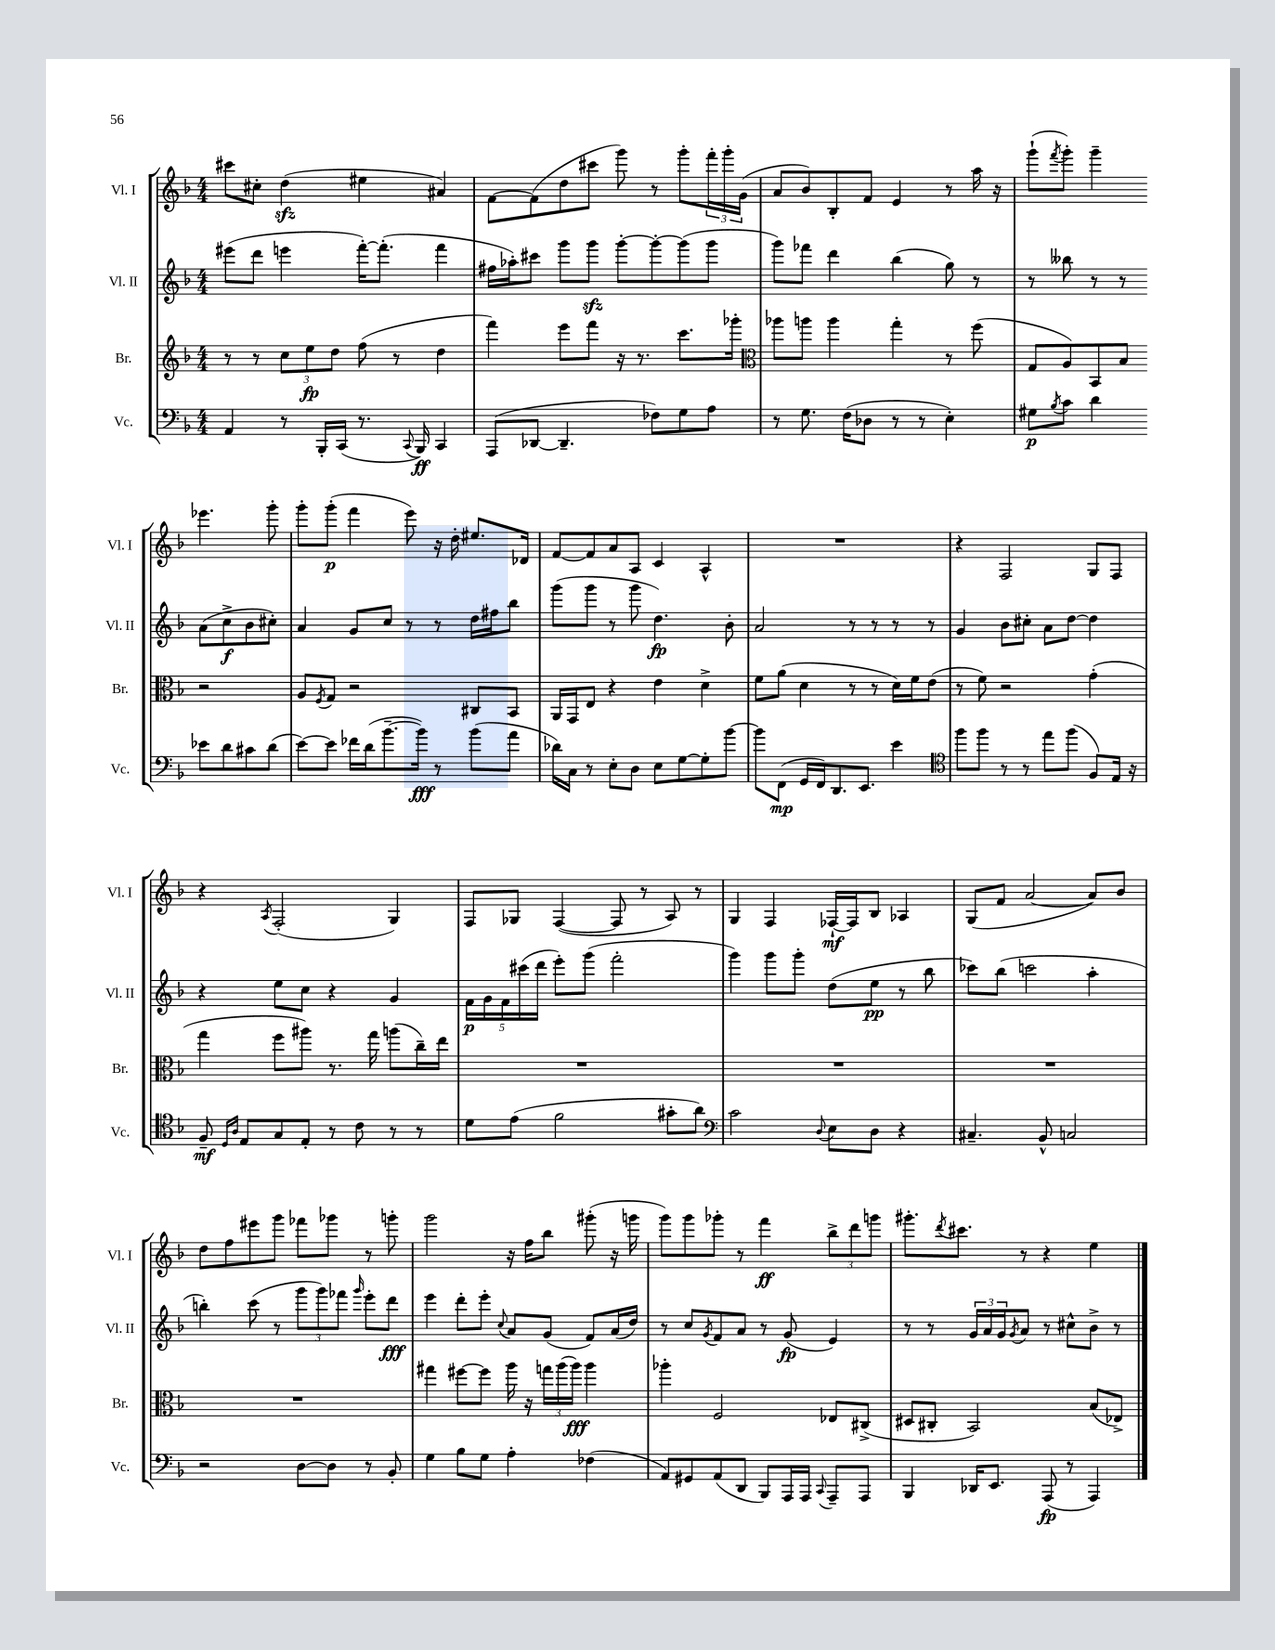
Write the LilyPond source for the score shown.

<<
\new StaffGroup <<
\new Staff = "s0" \with { instrumentName = "Vl. I" shortInstrumentName = "Vl. I" } {
    \clef treble \key f \major \numericTimeSignature \time 4/4
    cis'''8 cis''8-. d''4\sfz( eis''4 ais'4) |
    f'8~ f'8( d''8 cis'''8 g'''8) r8 g'''8-. \tuplet 3/2 { f'''16-. g'''16-. g'16( } |
    a'8 bes'8) bes8-. f'8 e'4 r8 a''16 r16 |
    g'''8-!( \acciaccatura { f'''8 } g'''8-.) g'''4-- ees'''4. g'''8-. |
    g'''8-. g'''8-.\p( f'''4 e'''8) r16 d''16-. eis''8. des'16 |
    f'8~ f'8 a'8 a8 c'4 a4-^ |
    R1 |
    r4 f2 g8 f8 |
    r4 \acciaccatura { a8 } f2-.( g4) |
    f8 ges8 f4~( f8 r8 a8) r8 |
    g4 f4 fes16~-!\mf fes16 bes8 aes4 |
    g8( f'8 a'2~ a'8) bes'8 |
    d''8 f''8 eis'''8 g'''8 fes'''8 ges'''8 r8 g'''8-. |
    g'''2 r16 f''16 bes''8 gis'''8-.( r16 g'''16 |
    g'''8) g'''8 ges'''8-. r8 f'''4\ff \tuplet 3/2 { bes''8-> d'''8 g'''8 } |
    gis'''8.-. \acciaccatura { d'''8 } cis'''8. r8 r4 e''4 \bar "|." |
}
\new Staff = "s1" \with { instrumentName = "Vl. II" shortInstrumentName = "Vl. II" } {
    \clef treble \key f \major \numericTimeSignature \time 4/4
    eis'''8( d'''8 e'''4 f'''16~-.) f'''8.-.( f'''4 |
    fis''16 aes''16-.) cis'''8 g'''8 g'''8\sfz g'''8~-. g'''8~-. g'''8( g'''8 |
    g'''8) fes'''8 d'''4 bes''4( g''8) r8 |
    r8 beses''8 r8 r8 a'8( c''8->\f bes'8 cis''8-.) |
    a'4 g'8 c''8 r8 r8 d''16 fis''16 bes''8 |
    g'''8( g'''8 r8 g'''8 d''4.\fp) bes'8-. |
    a'2 r8 r8 r8 r8 |
    g'4 bes'8 cis''8-. a'8 d''8~ d''4 |
    r4 e''8 c''8 r4 g'4 |
    \tuplet 5/4 { f'16\p g'16 f'16 cis'''16( d'''16 } e'''8-.) g'''8( f'''2-. |
    g'''4) g'''8 g'''8-. d''8( e''8\pp r8 bes''8 |
    ces'''8) bes''8( c'''2 a''4-. |
    b''4-.) c'''8( r8 \tuplet 3/2 { g'''8 g'''8) fes'''8 } \grace { g'''16 } e'''8-. d'''8\fff |
    e'''4 d'''8-. e'''8-. \appoggiatura { c''8 } a'8 g'8( f'8) a'16( d''16) |
    r8 c''8 \acciaccatura { g'8 } f'8 a'8 r8 g'8\fp( e'4) |
    r8 r8 \tuplet 3/2 { g'16 a'16 g'16 } \acciaccatura { g'8 } a'8 r8 cis''8-^ bes'8-> r8 \bar "|." |
}
\new Staff = "s2" \with { instrumentName = "Br." shortInstrumentName = "Br." } {
    \clef treble \key f \major \numericTimeSignature \time 4/4
    r8 r8 \tuplet 3/2 { c''8 e''8\fp d''8 } f''8( r8 d''4 |
    f'''4) e'''8 f'''8 r16 r8. c'''8. ges'''16-. |
    \clef alto aes''8 a''8 a''4 g''4-. r8 f''8( |
    g8 a8) bes,8 bes8 r2 |
    a8 \acciaccatura { f8 } g8 r2 cis8 bes,8 |
    a,16 g,16 e8 r4 e'4 d'4-> |
    f'8 a'8( d'4 r8 r8 d'16) f'16 e'8( |
    r8 f'8) r2 g'4-.( |
    g''4 f''8 ais''8) r8. g''16 a''8( c''16--) e''16 |
    R1 |
    R1 |
    R1 |
    R1 |
    gis''4 fis''8~ fis''8 a''16 r16 \tuplet 3/2 { g''16 a''16( a''16\fff) } a''4 |
    aes''4-. f2 ees8 cis8->( |
    dis8 cis8-. bes,2) bes8( ees8->) \bar "|." |
}
\new Staff = "s3" \with { instrumentName = "Vc." shortInstrumentName = "Vc." } {
    \clef bass \key f \major \numericTimeSignature \time 4/4
    a,4 r8 bes,,16-. c,16( r8. \appoggiatura { c,8 } bes,,16\ff) c,4 |
    a,,8( des,8~ des,4.-- fes8) g8 a8 |
    r8 g8. f16( des8 r8 r8 e4-.) |
    gis8\p \acciaccatura { bes8 } c'8 d'4 ees'8 d'8 cis'8 d'8( |
    e'8~) e'8 fes'16 d'16( bes'8.~-- bes'16\fff) r8 bes'8( a'8 |
    des'16) c16 r8 e8-. d8 e8 g8~ g8-. bes'8~ |
    bes'8 f,8\mp( g,16 f,16) d,8. e,8. e'4 |
    \clef tenor f''8 f''8 r8 r8 e''8 f''8( f8) e16 r16 |
    f8--\mf \grace { d16 a16 } e8 g8 e8-. r8 c'8 r8 r8 |
    d'8 e'8( f'2 gis'8-. a'8) |
    \clef bass c'2 \appoggiatura { d8 } e8 d8 r4 |
    cis4.-- bes,8-^ c2 |
    r2 d8~ d8 r8 bes,8-. |
    g4 bes8 g8 a4-. fes4( |
    a,8) gis,8 a,8( d,8 bes,,8) a,,16 a,,16 \appoggiatura { c,8 } a,,8-- a,,8 |
    bes,,4 des,16 e,8. a,,8\fp( r8 a,,4) \bar "|." |
}
>>
>>
\layout { \context { \Score \remove "Bar_number_engraver" } }
